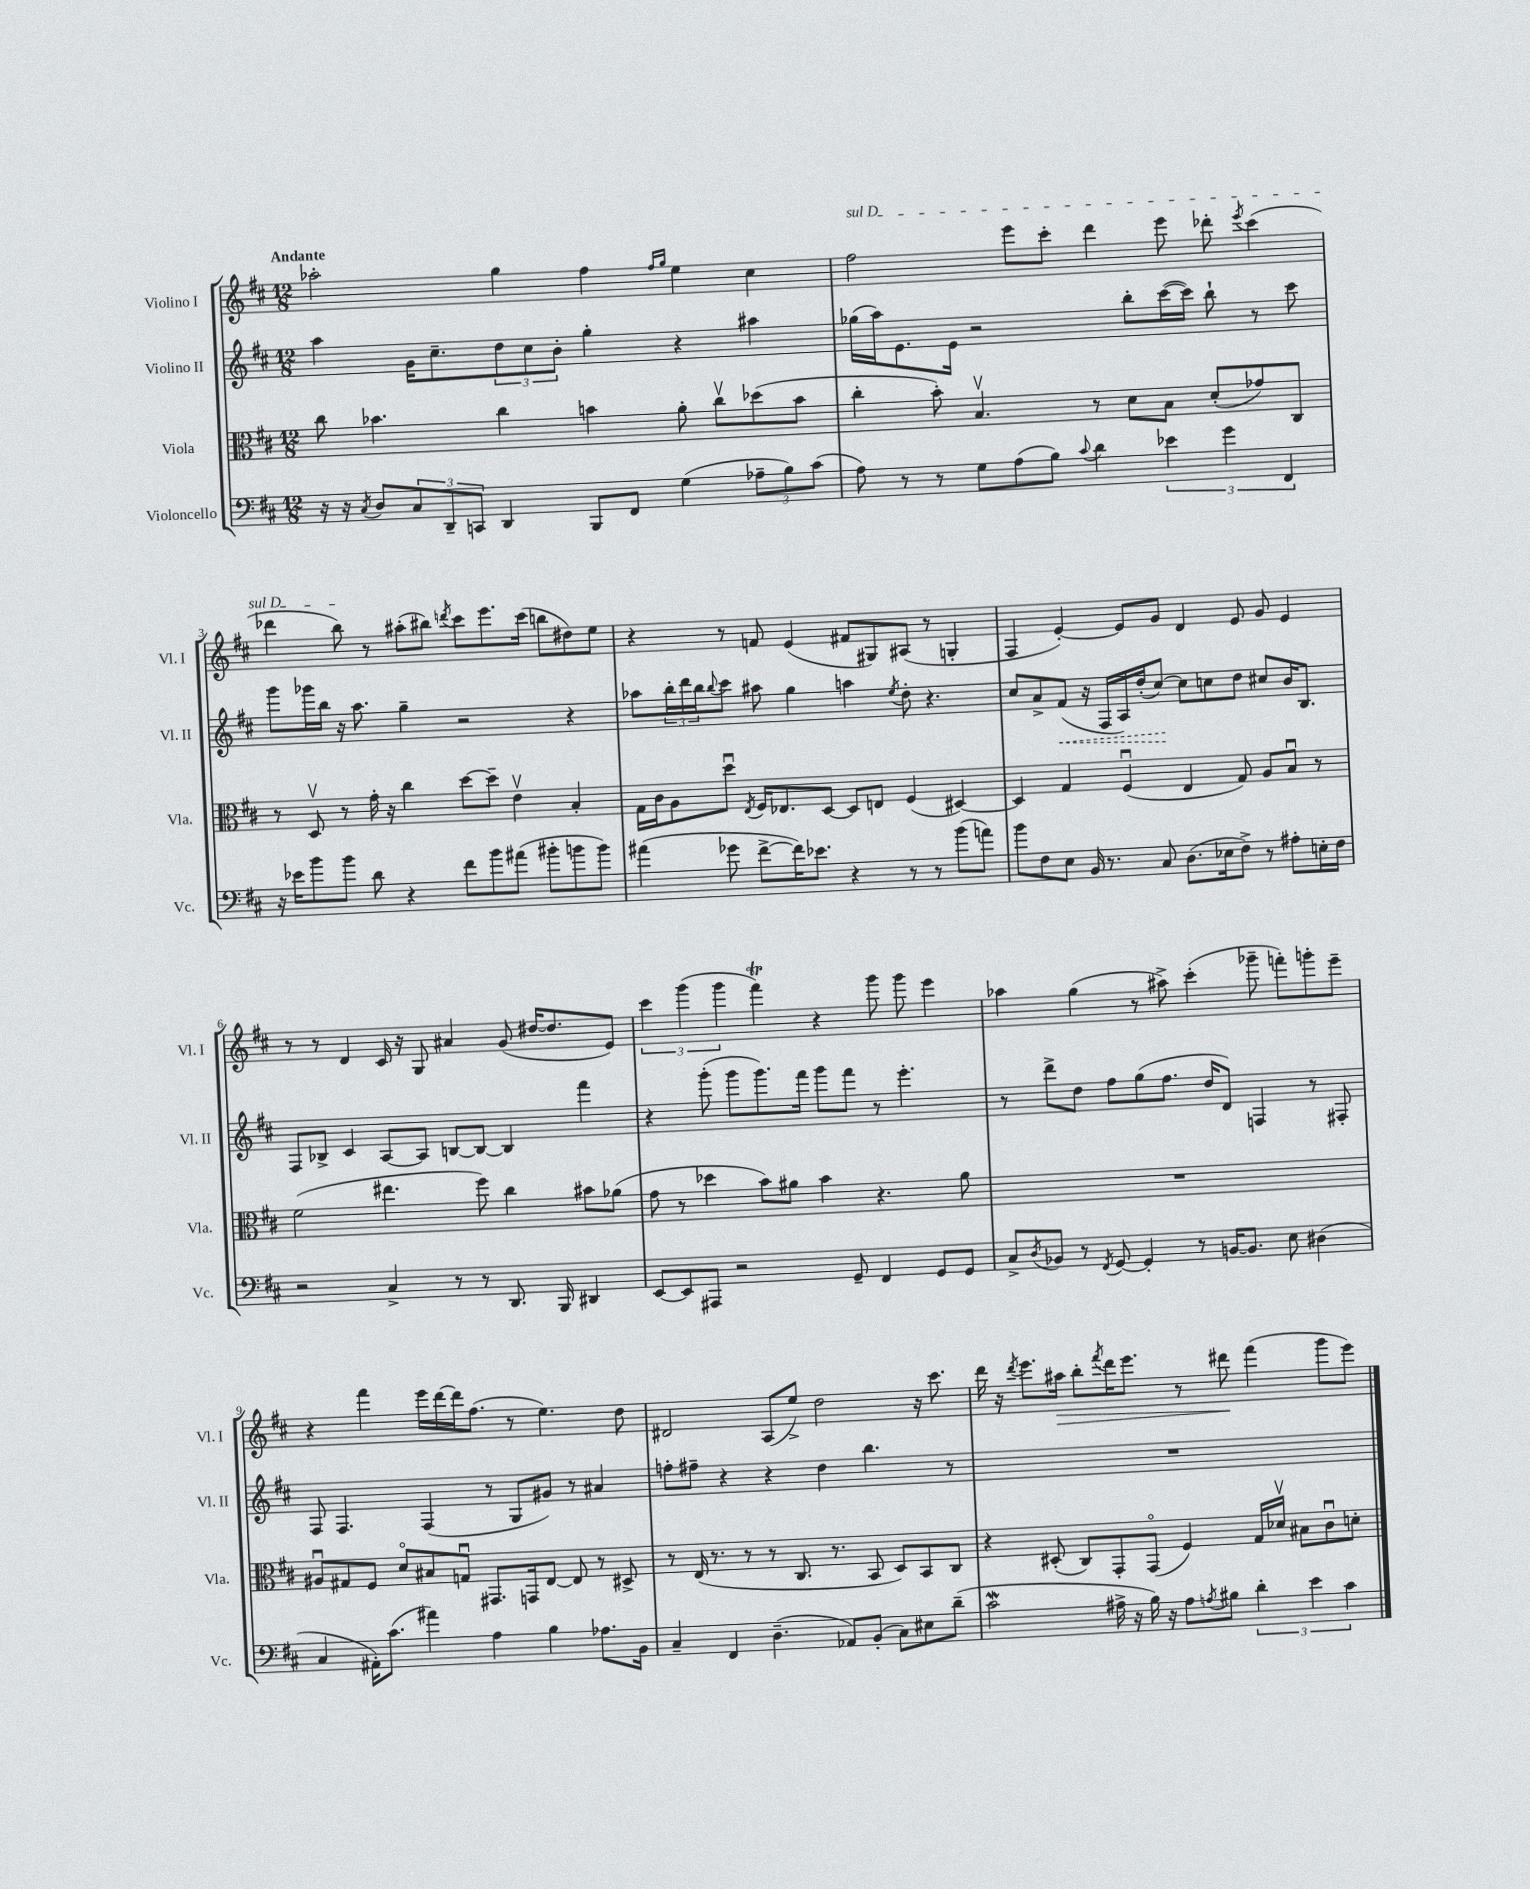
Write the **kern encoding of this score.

**kern	**kern	**kern	**kern
*staff4	*staff3	*staff2	*staff1
*clefF4	*clefC3	*clefG2	*clefG2
*k[f#c#]	*k[f#c#]	*k[f#c#]	*k[f#c#]
*M12/8	*M12/8	*M12/8	*M12/8
16r	8cc#	4aa	2aa-'
16r	.	.	.
8qC#	.	.	.
8D	4.b-	.	.
12C#	.	16g	.
.	.	8.cc#~	.
12DD~	.	.	.
12CC	.	.	.
4DD	4cc#	12dd	4gg
.	.	12cc#	.
.	.	12b'	.
8BBB	4b	4gg'	4ff#
8FF#	.	.	.
.	.	.	16qqff#
.	.	.	16qqgg
(4G	8a'	4r	4ee
.	8cc#v	.	.
12A-~	(8dd-	4aa#	4cc#
12B)	.	.	.
.	8b	.	.
(12c#	.	.	.
=	=	=	=
8A)	4cc#'	(16gg-	2ff#
.	.	16aa)	.
8r	.	8.e	.
8r	8b')	.	.
.	.	16e	.
8G	4.Bv	2r	.
(8A	.	.	8eee
8B)	.	.	8ccc#'
8qqc#	.	.	.
4d	8r	.	4ddd
.	8d	8bb'	.
6e-	8B	([16ccc#	8eee
.	.	16ccc#])	.
.	(8d'	8bb`	8ddd-'
6g	.	.	.
.	.	.	8qeee
.	8g-)	8r	(4ccc#
6FF#	.	.	.
.	8C#	8ccc#	.
=	=	=	=
16r	8r	8ggg	4ddd-
16e-	.	.	.
8b	8Dv	16ggg-	.
.	.	16bb	.
8b	8r	16r	8bb)
.	.	8.aa	.
8d	16g'	.	8r
.	16r	.	.
4r	4cc#	4gg~	(8aa#'
.	.	.	8bb#)
.	.	.	8qddd
8f#	[8dd	2r	8ccc#
8b	8dd~]	.	8.eee
(8a#	4ev	.	.
.	.	.	(16ccc#
8b#'	.	.	8bb
8b	4B'	4r	8dd#)
8b)	.	.	8ee
=	=	=	=
(4a#	16G	8aa-	4r
.	16c#	.	.
.	8A	24bb'	.
.	.	24ddd	.
.	.	24bb	.
.	.	8qqbb	.
8g-	8ddu	8ccc#	8r
.	8qE	.	.
[8f#^	16F#	8aa#	8f
.	8.E-	.	.
16f#])	.	4gg	(4e
8.e-	.	.	.
.	[8D	.	.
4r	8D]	4aa	8f#
.	8E	.	8G#)
.	.	8qee	.
8r	(4F#	8dd'	(8A#
8r	.	4.r	8r
(8b	[4D#)	.	4G'
8a)	.	.	.
=	=	=	=
8b	4D#]	8cc#	4F#
8F#	.	8a^	.
8E	4G	(8f#	[4e')
16BB	.	16r	.
8.r	.	16F#	.
.	(4F#u	16A)	8e]
.	.	(16dd'	.
8C#	.	[8cc#)	8g
(8.D	4E	8cc#]	4d
.	.	8cc	.
16E-	.	.	.
8F#^)	8G)	8dd	8e
8r	8A	8cc#	8g
8A#'	8Bu	16b	4e
.	.	8.B	.
16E'	8r	.	.
16F#	.	.	.
=	=	=	=
2r	(2f#	8F#	8r
.	.	8B-^	8r
.	.	4c#	4d
4C#^	4.ee#	[8A	16c#
.	.	.	16r
.	.	8A]	8G
8r	.	[8B	4a#
8r	8ff#)	8B_	.
8.DD	4cc#	4B]	(8g
.	.	.	[16dd#
16BBB	.	.	8.dd#]
4DD#	8b#	4fff#	.
.	(8a-	.	8e)
=	=	=	=
[8EE	8g	4r	6ccc#
8EE]	8r	.	.
.	.	.	(6ggg
8AAA#	4dd-	(8ggg'	.
.	.	.	6ggg
2r	.	8ggg	.
.	8b)	8.ggg)	4fff#)
.	8a#	.	.
.	.	16fff#	.
.	4b	8ggg	4r
8GG~	.	8fff#	.
4FF#	4.r	8r	8ggg
.	.	4.eee'	8ggg
8GG	.	.	4eee
8GG	8a#	.	.
=	=	=	=
8C#^	1.r	8r	4aa-
8qD	.	.	.
8BB-	.	8ddd^	.
8r	.	8dd	(4gg
8qFF#	.	.	.
[8GG	.	8ff#	.
4GG']	.	(8gg	8r
.	.	8.ff#	8aa#^)
8r	.	.	(4ccc#'
.	.	16dd	.
[16BB	.	8d)	.
8.BB]	.	.	.
.	.	4F	8ggg-~
8E	.	.	8fff')
(4D#	.	8r	8ggg'
.	.	8F#'	8eee~
=	=	=	=
4C#	8A#u	8F#	4r
.	8G#	4.F#	.
16AA#')	8F#	.	4fff#
(8.c#	.	.	.
.	8do	.	.
4a#)	8B#	(4F#	16eee
.	.	.	[16ddd
.	8Gu	.	16ddd]
.	.	.	(8.ff#
4A	8.GG#	8r	.
.	.	8G	8r
.	16GG	.	.
4B	[8E	8g#)	4.ee)
.	8E]	8r	.
8.A-	8r	4a#	.
.	8D#^	.	8dd
16BB	.	.	.
=	=	=	=
4C#~	8r	8ff'	2d#
.	(16E	8ff#~	.
.	8.r	.	.
4FF#	.	4r	.
.	8r	.	.
(4.D~	8r	4r	(8A
.	8.C#	.	8ee^)
.	.	4dd	2dd
.	8.r	.	.
8AA-)	.	.	.
(8BB'	8BB	4.bb	.
8C#)	8D)	.	.
8E#	8BB	.	16r
.	.	.	8.ccc#
(8d~	8C#	8r	.
=	=	=	=
2c#	4r	1.r	16ddd
.	.	.	16r
.	.	.	8qddd
.	.	.	8.eee
.	(8D#'	.	.
.	.	.	16aa#
.	8C#)	.	8bb'
.	.	.	8qfff#
16A#^	8GG'	.	16ddd
16r	.	.	8.eee
16B)	(8GGo	.	.
16r	.	.	.
8A#	4F#)	.	8r
8qA	.	.	.
8B#	.	.	8ddd#
6d'	16G	.	(4fff#
.	16d-v	.	.
.	8B#	.	.
6e	.	.	.
.	8c#u	.	8ggg
6c#	.	.	.
.	8d'	.	8eee)
==	==	==	==
*-	*-	*-	*-
